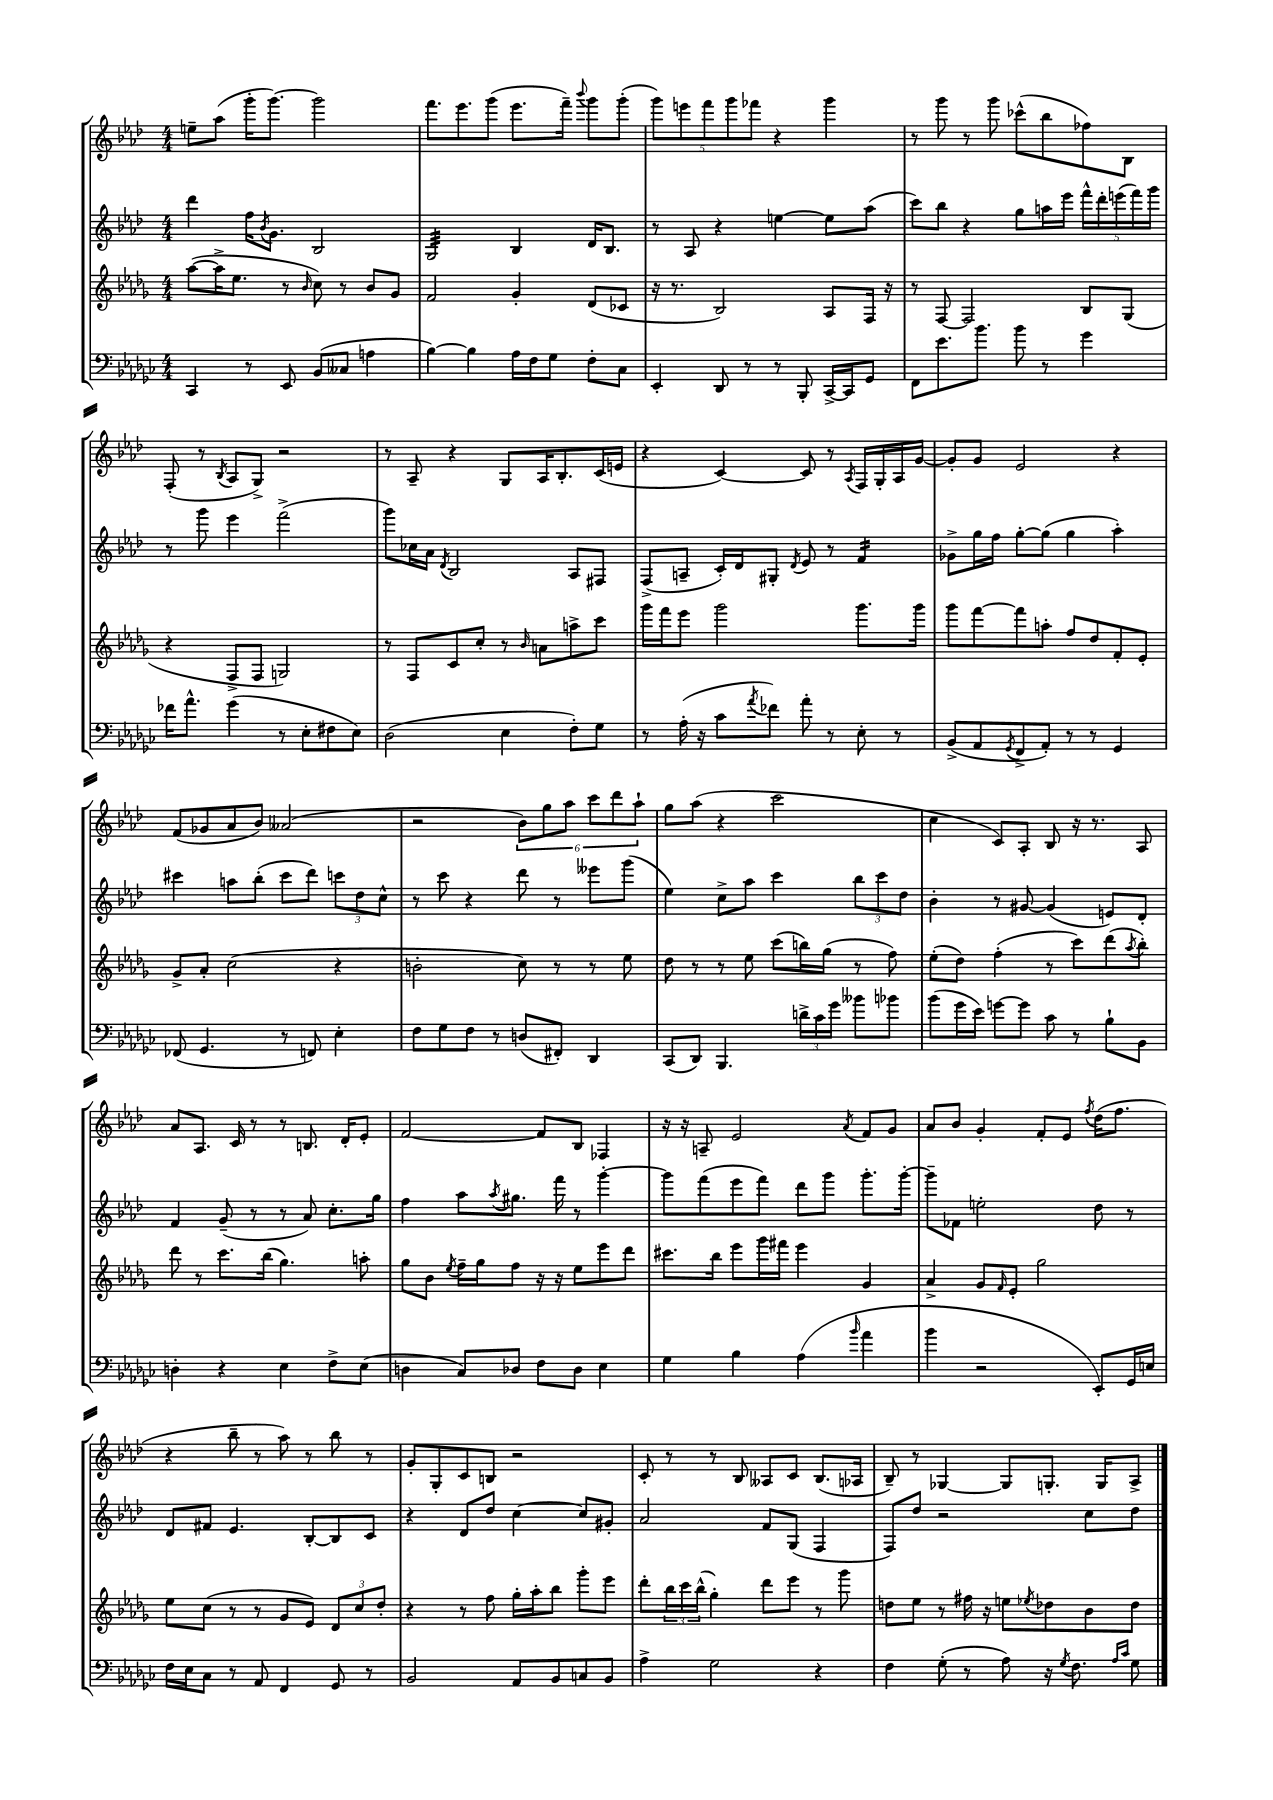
<<
\new StaffGroup <<
\new Staff = "s0" {
    \clef treble \key aes \major \numericTimeSignature \time 4/4
    e''8-- aes''8( g'''16-. g'''8.~) g'''2 |
    f'''8. ees'''8. g'''8( ees'''8. f'''16--) \appoggiatura { bes'''8 } g'''8 g'''8-.( |
    \tuplet 5/4 { g'''8) e'''8 f'''8 g'''8 fes'''8 } r4 g'''4 |
    r8 g'''8 r8 g'''8 ces'''8-^( bes''8 fes''8) bes8 |
    f8-.( r8 \acciaccatura { bes8 } aes8 g8->) r2 |
    r8 aes8-- r4 g8 aes16 bes8.-. c'16( e'16 |
    r4 c'4~) c'8 r8 \acciaccatura { aes8 } f16 g16-. aes16 g'16~ |
    g'8-. g'8 ees'2 r4 |
    f'8( ges'8 aes'8 bes'8) aeses'2( |
    r2 \tuplet 6/4 { bes'8) g''8 aes''8 c'''8 des'''8 aes''8-! } |
    g''8 aes''8( r4 c'''2 |
    c''4 c'8) aes8-. bes8 r16 r8. aes8 |
    aes'8 aes8. c'16 r8 r8 b8. des'16-. ees'8-. |
    f'2~ f'8 bes8 fes4 |
    r16 r16 a8-- ees'2 \acciaccatura { aes'8 } f'8 g'8 |
    aes'8 bes'8 g'4-. f'8-. ees'8 \acciaccatura { f''8 } des''16( f''8. |
    r4 bes''8-- r8 aes''8) r8 bes''8 r8 |
    g'8-. g8-. c'8 b8 r2 |
    c'8-. r8 r8 bes8 aeses8 c'8 bes8.( aes16 |
    bes8--) r8 ges4~ ges8 g8.-. g16 aes8-> \bar "|." |
}
\new Staff = "s1" {
    \clef treble \key aes \major \numericTimeSignature \time 4/4
    des'''4 f''16 \acciaccatura { bes'8 } g'8. bes2 |
    g2:32 bes4 des'16 bes8. |
    r8 aes8 r4 e''4~ e''8 aes''8( |
    c'''8) bes''8 r4 g''8 a''16 ees'''16 \tuplet 5/4 { f'''16-^ des'''16-. e'''16( f'''16) g'''16 } |
    r8 g'''8 ees'''4 f'''2->( |
    g'''8) ces''16 aes'16 \acciaccatura { des'8 } bes2 aes8 fis8 |
    f8->( a8-- c'16-.) des'16 gis8-. \acciaccatura { des'8 } ees'8 r8 f'4:16 |
    ges'8-> g''16 f''16 g''8~-. g''8( g''4 aes''4-.) |
    cis'''4 a''8 bes''8-.( cis'''8 des'''8) \tuplet 3/2 { c'''8 des''8 c''8-^ } |
    r8 c'''8 r4 des'''8 r8 eeses'''8 g'''8( |
    ees''4) c''8-> aes''8 c'''4 \tuplet 3/2 { bes''8 c'''8 des''8 } |
    bes'4-. r8 gis'8~ gis'4( e'8) des'8-. |
    f'4 g'8--( r8 r8 aes'8) c''8.-. g''16 |
    f''4 aes''8 \acciaccatura { aes''8 } gis''8. f'''16 r8 g'''4~-. |
    g'''8 f'''8( ees'''8 f'''8) des'''8 g'''8 g'''8.-. g'''16~-. |
    g'''8-- fes'8 e''2-. des''8 r8 |
    des'8 fis'8 ees'4. bes8~-. bes8 c'8 |
    r4 des'8 des''8 c''4~ c''8 gis'8-. |
    aes'2 f'8 g8( f4 |
    f8) des''8 r2 c''8 des''8 \bar "|." |
}
\new Staff = "s2" {
    \clef treble \key des \major \numericTimeSignature \time 4/4
    aes''8~( aes''16-> ees''8. r8 \grace { bes'16 } c''8) r8 bes'8 ges'8 |
    f'2 ges'4-. des'8( ces'8 |
    r16 r8. bes2) aes8 f16 r16 |
    r8 f8~ f2 bes8 ges8( |
    r4 f8-> f8 g2) |
    r8 f8 c'8 c''8-. r8 \grace { bes'16 } a'8 a''8-> c'''8 |
    ges'''16 f'''16 ees'''8 ges'''2 ges'''8. ges'''16 |
    ges'''8 f'''8~ f'''8 a''8-. f''8 des''8 f'8-. ees'8-. |
    ges'8-> aes'8-. c''2( r4 |
    b'2-. c''8) r8 r8 ees''8 |
    des''8 r8 r8 ees''8 c'''8( b''16) ges''16( r8 f''8) |
    ees''8-.( des''8) f''4-.( r8 c'''8) des'''8( \acciaccatura { aes''8 } bes''8-.) |
    des'''8 r8 c'''8. bes''16( ges''4.) a''8-. |
    ges''8 bes'8 \acciaccatura { ees''8 } f''16-- ges''16 f''8 r16 r16 ees''8 ees'''8 des'''8 |
    cis'''8. bes''16 ees'''8 ges'''16 fis'''16 ees'''4 ges'4 |
    aes'4-> ges'8 \grace { f'16 } ees'8-. ges''2 |
    ees''8 c''8( r8 r8 ges'8 ees'8) \tuplet 3/2 { des'8 c''8 des''8-. } |
    r4 r8 f''8 ges''16-. aes''16-. bes''8 ges'''8-. ees'''8 |
    des'''8-. \tuplet 3/2 { bes''16 c'''16 bes''16-^( } ges''4-.) des'''8 ees'''8 r8 ges'''8 |
    d''8 ees''8 r8 fis''16 r16 e''8 \acciaccatura { ees''8 } des''8 bes'8 des''8 \bar "|." |
}
\new Staff = "s3" {
    \clef bass \key ges \major \numericTimeSignature \time 4/4
    ces,4 r8 ees,8 bes,8( ceses8 a4 |
    bes4~) bes4 aes16 f16 ges8 f8-. ces8 |
    ees,4-. des,8 r8 r8 bes,,8-. ces,16~-> ces,16 ges,8 |
    f,8 ees'8. bes'8. bes'8 r8 ges'4 |
    fes'16 aes'8.-^ ges'4( r8 ees8-. fis8 ees8) |
    des2( ees4 f8-.) ges8 |
    r8 aes16-.( r16 ces'8 \acciaccatura { aes'8 } fes'8) aes'8-. r8 ees8-. r8 |
    bes,8->( aes,8 \acciaccatura { ges,8 } f,8-> aes,8-.) r8 r8 ges,4 |
    fes,8( ges,4. r8 f,8) ees4-. |
    f8 ges8 f8 r8 d8( fis,8-.) des,4 |
    ces,8( des,8) bes,,4. \tuplet 3/2 { d'16-> ces'16 ges'16 } beses'8 bes'8 |
    bes'8( ges'16 ees'16) g'8~ g'8 ces'8 r8 bes8-! bes,8 |
    d4-. r4 ees4 f8-> ees8( |
    d4 ces8) des8 f8 des8 ees4 |
    ges4 bes4 aes4( \grace { bes'16 } aes'4 |
    bes'4 r2 ees,8-.) ges,16 e16 |
    f16 ees16 ces8 r8 aes,8 f,4 ges,8 r8 |
    bes,2 aes,8 bes,8 c8 bes,8 |
    aes4-> ges2 r4 |
    f4 ges8-.( r8 aes8) r16 \acciaccatura { ges8 } f8. \grace { aes16 ces'16 } ges8 \bar "|." |
}
>>
>>
\layout { \context { \Score \remove "Bar_number_engraver" } }
